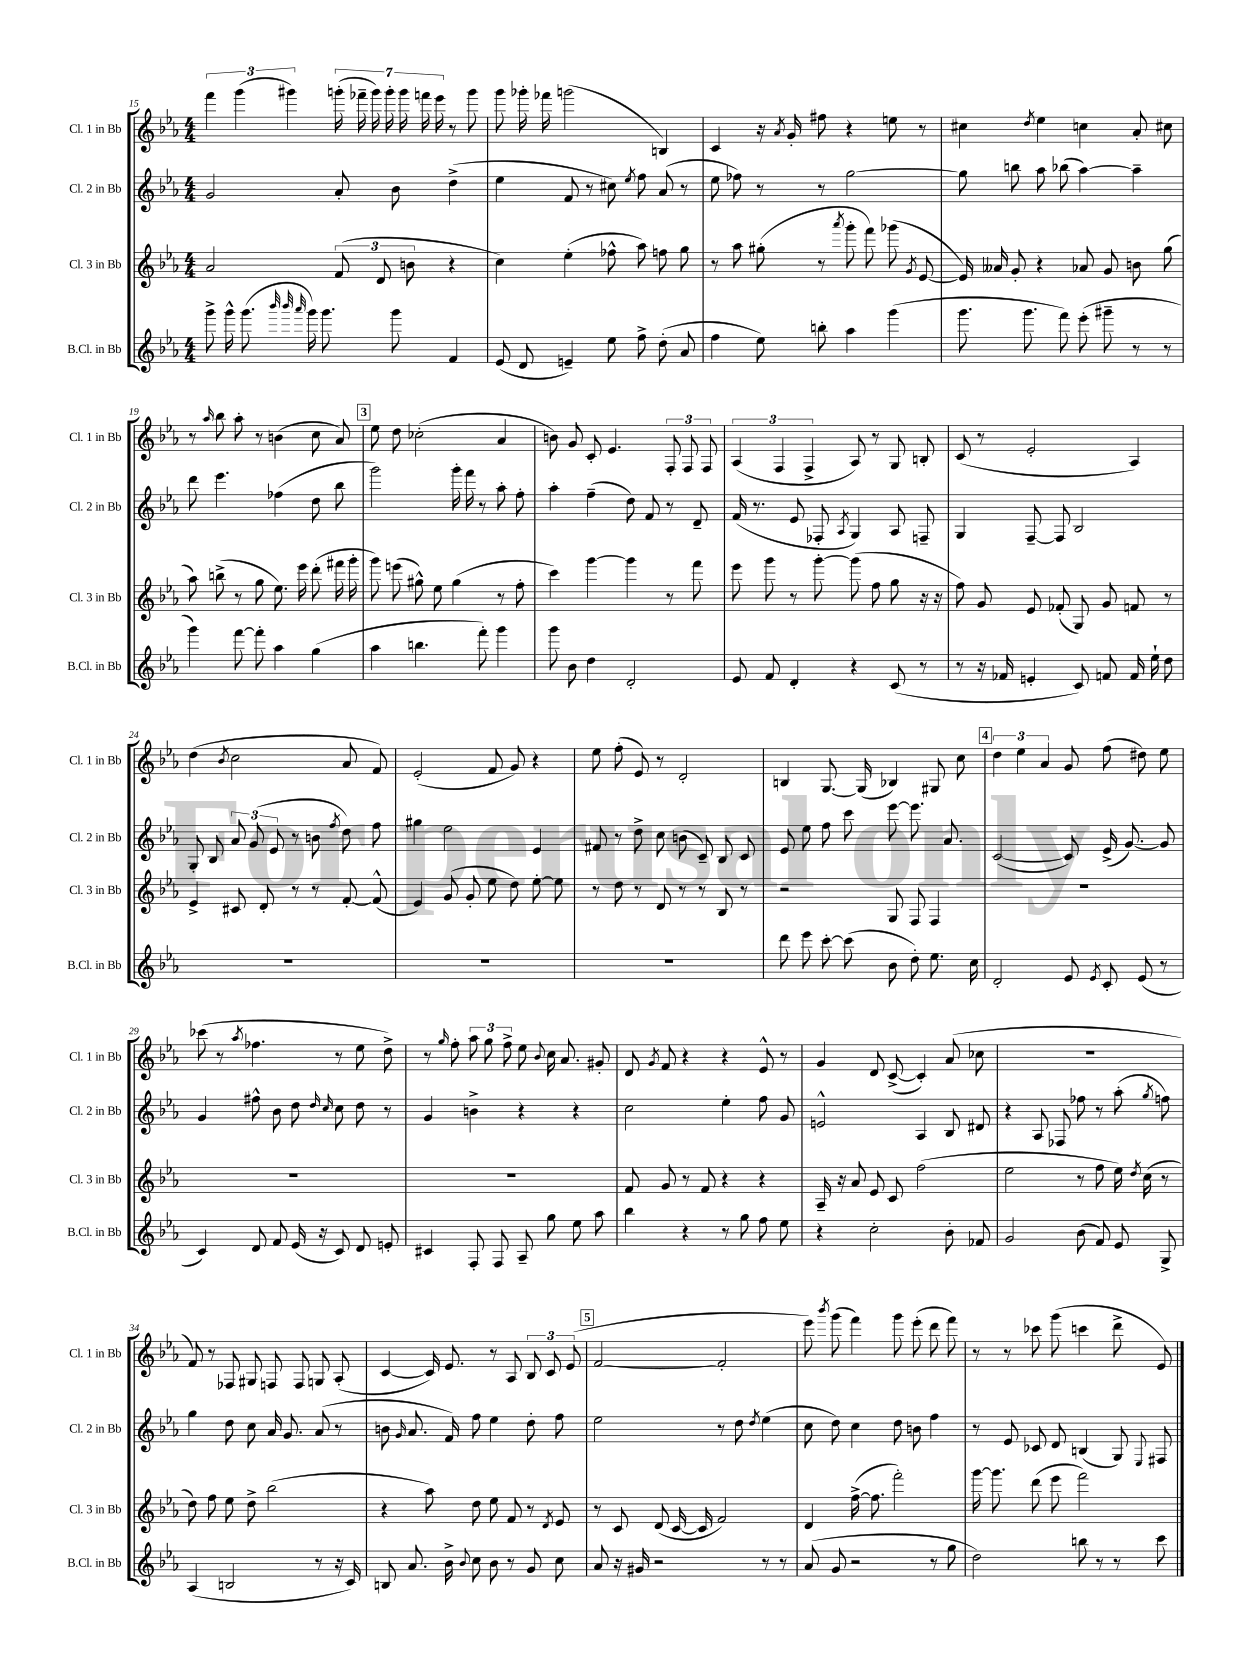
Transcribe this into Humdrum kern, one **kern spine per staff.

**kern	**kern	**kern	**kern
*part4	*part3	*part2	*part1
*staff4	*staff3	*staff2	*staff1
*I"B.Cl. in Bb	*I"Cl. 3 in Bb	*I"Cl. 2 in Bb	*I"Cl. 1 in Bb
*I'B.Cl. in Bb	*I'Cl. 3 in Bb	*I'Cl. 2 in Bb	*I'Cl. 1 in Bb
*clefG2	*clefG2	*clefG2	*clefG2
*k[b-e-a-]	*k[b-e-a-]	*k[b-e-a-]	*k[b-e-a-]
*M4/4	*M4/4	*M4/4	*M4/4
=15	=15	=15	=15
8ggg^\	2a-/	2g/	6fff\
16ggg^^\	.	.	.
.	.	.	(6ggg\
(8.ggg\	.	.	.
.	.	.	6ggg#X\)
32qqbbb-/	.	.	.
32qqbbb-/	.	.	.
32qqaaa-/	.	.	.
16ggg\)	.	.	.
8.ggg\	.	.	.
.	(12f/	8a-'/	(28gggn'\
.	.	.	28fff-X~\
.	.	.	28ggg\)
.	12d/	.	.
.	.	.	28ggg'\
8ggg\	.	8b-\	.
.	.	.	28ggg\
.	12bn\	.	.
.	.	.	28fffn\
.	.	.	28eee-\
4f/	4r	(4dd^\	8r
.	.	.	8ggg\
=16	=16	=16	=16
(8e-/	4cc\)	4ee-\	8ggg\
8d/	.	.	16ggg-X'\
.	.	.	16fff-X\
4en~/)	(4ee-'\	8f/	(2gggn\
.	.	8r	.
8ee-\	8ff-X^^\	8cc#X\)	.
.	.	8qee-/	.
8ff^\	8aa-\)	8ff\	.
(8dd'\	8ffn\	(8a-/	4Bn/)
8a-/	8gg\	8r	.
=17	=17	=17	=17
4ff\	8r	8ee-\	4c/
.	8aa-\	8ff-X\)	.
8ee-\)	(8gg#X'\	8r	16r
.	.	.	8qa-/
.	.	.	16g'/
8bbn'\	8r	8r	8ff#X\
.	8qaaa-/	.	.
4aa-\	8ggg'\	[2gg\	4r
.	8fff\)	.	.
(4ggg\	(8ggg-X\	.	8een\
.	8qg/	.	.
.	[8e-/	.	8r
=18	=18	=18	=18
8.ggg\	16e-/])	8gg\]	4cc#X\
.	16a--X/	.	.
.	8g'/	8bbn\	.
8.ggg\	.	.	.
.	.	.	8qdd/
.	4r	8aa-\	4ee-\
8fff\)	.	(8bb-X\	.
(8eee-'\	8a-X/	[4aa-\)	4ccn\
8ggg#X~\	8g/	.	.
8r	8bn\	4aa-~\]	8a-'/
8r	(8gg\	.	8cc#X\
!!LO:LB:g=z
=19	=19	=19	=19
4ggg\)	8aa-\)	8ddd\	8r
.	.	.	16qqaa-/
.	(8bbn^\	4.eee-\	8bb-\
[8fff\	8r	.	8aa-'\
8fff'\]	8gg\	.	8r
4aa-\	8.ee-\)	(4ff-X\	(4bn\
.	16eee-\	.	.
(4gg\	(8ddd'\	8dd\	8cc\
.	16fff#X\	8bb-\	8a-/)
.	16ggg'\	.	.
!!LO:REH:place=s1:t=3
=20	=20	=20	=20
4aa-\	8ggg\)	2ggg\)	8ee-\
.	(8eeen\	.	8dd\
4.bbn\	8gg#X^^\)	.	(2cc-X'\
.	8ee-\	.	.
.	(4gg#\	16ggg'\	.
.	.	16fff\	.
8fff'\)	.	8r	.
4ggg\	8r	8aa-'\	4a-/
.	8ff'\	8ff'\	.
=21	=21	=21	=21
8ggg\	4ccc\)	4aa-'\	8bn\)
8b-\	.	.	8g/
4dd\	[4ggg\	(4ff~\	8c'/
.	.	.	4.e-/
2d'/	4ggg\]	8dd\)	.
.	.	8f/	.
.	8r	8r	12F'/
.	.	.	12F/
.	8fff\	8d~/	.
.	.	.	12F/
=22	=22	=22	=22
8e-/	8eee-\	(16f/	(6A-/
.	.	8.r	.
8f/	8ggg\	.	.
.	.	.	6F/
4d'/	8r	8e-/	.
.	.	.	6F^/
.	[8ggg'\	8F-X'/	.
.	.	8qA-/	.
4r	(8ggg\]	4G/)	8A-/)
.	8ff\	.	8r
(8c/	8gg\	8A-/	8G/
8r	16r	8Fn~/	8Bn'/
.	16r	.	.
=23	=23	=23	=23
8r	8ff\)	4G/	(8c/
16r	8g/	.	8r
16f-X/	.	.	.
4en'/	8e-/	[8F~/	2e-'/
.	(8f-X'/	8F/]	.
8c/)	8G/)	2B-/	.
8fn/	8g/	.	.
16f/	8fn/	.	4A-/)
16ee-`\	.	.	.
8dd\	8r	.	.
!!LO:LB:g=z
=24	=24	=24	=24
1r	4e-^/	8G'/	(4dd\
.	.	8B-/	.
.	.	.	8qb-/
.	8c#X/	12a-/	2cc\
.	.	(12g/	.
.	8d'/	.	.
.	.	12e-/	.
.	8r	8r	.
.	8r	8bn\	.
.	.	8qff/	.
.	[8f'/	8dd\)	8a-/
.	(8f^^/]	8ff\	8f/)
=25	=25	=25	=25
1r	4e-/)	4gg#X\	(2e-'/
.	(8g/	2ee-\	.
.	8g'/	.	.
.	8ee-\	.	8f/
.	8dd\)	.	8g/)
.	[8ee-'\	4e-/	4r
.	8ee-\]	.	.
=26	=26	=26	=26
1r	8r	8f#X/	8ee-\
.	8dd\	8r	(8ff'\
.	8r	8dd^\	8e-/)
.	8d/	8cc\	8r
.	8r	(8bn\	2d'/
.	8r	8c~/)	.
.	8B-/	8B-/	.
.	8r	8c/	.
=27	=27	=27	=27
8ddd\	2r	8e-/	4Bn/
8eee-\	.	8ee-\	.
[8ccc'\	.	8ff\	[8.G/
(8ccc\]	.	8ccc\	.
.	.	.	(16G/]
8b-\	8G/	[8eee-\	4B-X/)
8dd'\)	8F/	8.eee-\]	.
8.ee-\	4F/	.	8G#X/
.	.	8.a-/	.
.	.	.	8cc\
16cc\	.	.	.
!!LO:REH:place=s1:t=4
=28	=28	=28	=28
2d'/	1r	([2c/	6dd\
.	.	.	6ee-\
.	.	.	6a-/
8e-/	.	8c/])	8g/
8qe-/	.	.	.
8c'/	.	(16e-^/	(8ff\
.	.	[8.g/)	.
(8e-/	.	.	8dd#X\)
8r	.	8g/]	8ee-\
!!LO:LB:g=z
=29	=29	=29	=29
4c/)	1r	4g/	(8ccc-X\
.	.	.	8r
.	.	.	8qaa-/
8d/	.	8ff#X^^\	4.ff-X\
8f/	.	8b-\	.
(16e-/	.	8dd\	.
16r	.	.	.
.	.	16qqdd/	.
.	.	16qqcc/	.
8c/)	.	8cc\	8r
8d/	.	8dd\	8ee-\
8en'/	.	8r	8dd^\)
=30	=30	=30	=30
4c#X/	1r	4g/	8r
.	.	.	16qqgg/
.	.	.	8ff'\
8F'/	.	4bn^\	12aa-\
.	.	.	12gg\
8F/	.	.	.
.	.	.	12ff^\
8A-~/	.	4r	8ee-\
.	.	.	8qqb-/
8gg\	.	.	16cc\
.	.	.	8.a-/
8ee-\	.	4r	.
8aa-\	.	.	8g#X'/
=31	=31	=31	=31
4bb-\	8f/	2cc\	8d/
.	.	.	8qg/
.	8g/	.	8f/
4r	8r	.	4r
.	8f/	.	.
8r	4r	4ee-'\	4r
8gg\	.	.	.
8ff\	4r	8ff\	8e-^^/
8ee-\	.	8g/	8r
=32	=32	=32	=32
4r	16A-~/	2en^^/	4g/
.	16r	.	.
.	8a-/	.	.
2cc'\	8e-/	.	8d/
.	8c/	.	([8c^/
.	(2ff\	4A-/	4c'/])
8b-'\	.	8B-/	(8a-/
8f-X/	.	8d#X/	8cc-X\
=33	=33	=33	=33
2g/	2ee-\	4r	1r
.	.	8A-/	.
.	.	8F-X/	.
(8b-\	8r	8ff-X\	.
8f/)	8ff\	8r	.
8e-/	16ee-\)	(8aa-'\	.
.	8qdd/	.	.
.	(16cc\	.	.
.	.	8qgg/	.
8G^/	8r	8ffn\)	.
!!LO:LB:g=z
=34	=34	=34	=34
(4A-/	8dd\)	4gg\	8f/)
.	8ff\	.	8r
2Bn/	8ee-\	8dd\	8F-X/
.	8dd^\	8cc\	8G#X/
.	(2bb-\	16a-/	8Fn/
.	.	8.g/	.
.	.	.	8F/
8r	.	(8a-/	8Gn/
16r	.	8r	(8A-'/
16c/)	.	.	.
=35	=35	=35	=35
8Bn/	4r	8bn\	[4c/
.	.	16qqg/	.
8.a-/	.	8.a-/	.
.	8aa-\)	.	16c/])
16b-^\	.	16f/)	8.e-/
8qqb-/	.	.	.
8cc\	8dd\	8ff\	.
8b-\	8ee-\	4ee-\	8r
8r	8f/	.	8A-/
8g/	8r	8dd'\	12B-/
.	.	.	12c/
.	8qd/	.	.
8cc\	8e-/	8ff\	.
.	.	.	(12e-/
!!LO:REH:place=s1:t=5
=36	=36	=36	=36
8a-/	8r	2ee-\	[2f/
16r	8c/	.	.
16g#X/	.	.	.
2r	(8d/	.	.
.	[16c/	.	.
.	16c/]	.	.
.	2f/)	8r	2f'/]
.	.	8dd\	.
.	.	8qdd/	.
8r	.	(4ee-\	.
8r	.	.	.
=37	=37	=37	=37
(8a-/	4d/	8cc\	8eee-\)
.	.	.	8qbbb-/
8g/	.	8dd\)	(8ggg\
2r	([16ff^\	4cc\	4fff\)
.	8.ff\]	.	.
.	2fff'\)	8dd\	8ggg\
.	.	8bn\	(8eee-'\
8r	.	4ff\	8ddd\
8gg\	.	.	8fff\)
=38	=38	=38	=38
2dd\)	[16ggg\	8r	8r
.	8.ggg\]	.	.
.	.	8e-/	8r
.	(8ddd\	8c-X/	8ccc-X\
.	8eee-\	8d/	(8ggg\
8bbn\	2fff\)	(4Bn/	4cccn\
8r	.	.	.
8r	.	8G/)	8ddd^\
.	.	8qqE-/	.
8ccc\	.	8F#X/	8e-/)
==	==	==	==
*-	*-	*-	*-
